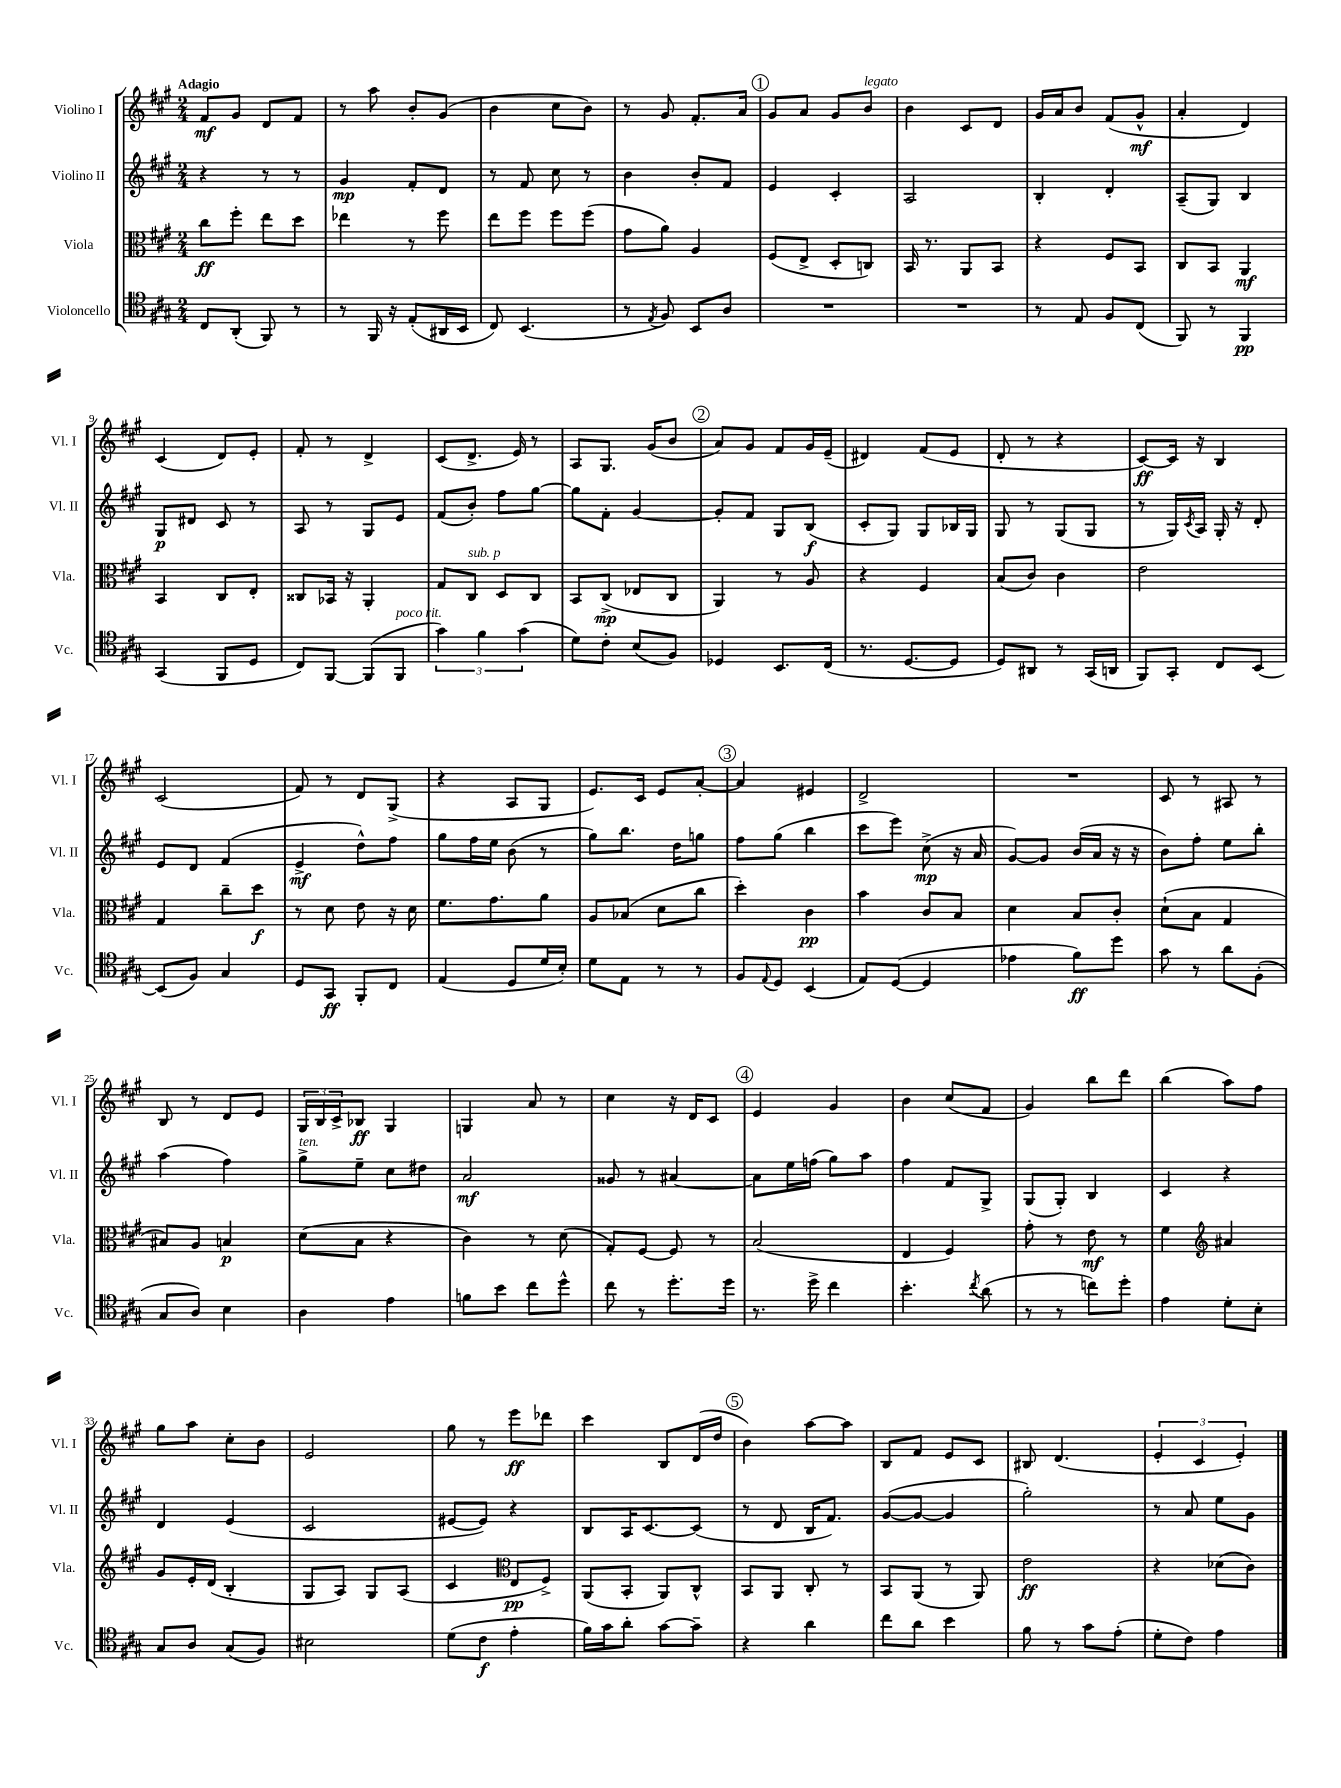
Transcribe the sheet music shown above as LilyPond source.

<<
\new StaffGroup <<
\new Staff = "s0" \with { instrumentName = "Violino I" shortInstrumentName = "Vl. I" } {
    \clef treble \key a \major \numericTimeSignature \time 2/4 \tempo "Adagio"
    fis'8\mf gis'8 d'8 fis'8 |
    r8 a''8 b'8-. gis'8( |
    b'4 cis''8 b'8) |
    r8 gis'8 fis'8.-. a'16 |
    \mark \markup { \circle "1" } gis'8 a'8 gis'8 b'8^\markup { \italic "legato" } |
    b'4 cis'8 d'8 |
    gis'16 a'16 b'8 fis'8( gis'8-^\mf |
    a'4-. d'4) |
    cis'4( d'8) e'8-. |
    fis'8-. r8 d'4-> |
    cis'8( d'8.-> e'16) r8 |
    a8 gis8. gis'16( b'8 |
    \mark \markup { \circle "2" } a'8) gis'8 fis'8 gis'16 e'16--( |
    dis'4) fis'8( e'8 |
    d'8-. r8 r4 |
    cis'8~\ff) cis'16 r16 b4 |
    cis'2( |
    fis'8) r8 d'8 gis8->( |
    r4 a8 gis8 |
    e'8.) cis'16 e'8 a'8~-. |
    \mark \markup { \circle "3" } a'4 eis'4 |
    d'2-> |
    R2 |
    cis'8 r8 ais8 r8 |
    b8 r8 d'8 e'8 |
    \tuplet 3/2 { gis16 b16 cis'16-> } bes8\ff gis4 |
    g4 a'8 r8 |
    cis''4 r16 d'16 cis'8 |
    \mark \markup { \circle "4" } e'4 gis'4 |
    b'4 cis''8( fis'8 |
    gis'4) b''8 d'''8 |
    b''4( a''8) fis''8 |
    gis''8 a''8 cis''8-. b'8 |
    e'2 |
    gis''8 r8 e'''8\ff des'''8 |
    cis'''4 b8 d'16( d''16 |
    \mark \markup { \circle "5" } b'4) a''8~ a''8 |
    b8 fis'8 e'8 cis'8 |
    bis8 d'4.( |
    \tuplet 3/2 { e'4-. cis'4 e'4-.) } \bar "|." |
}
\new Staff = "s1" \with { instrumentName = "Violino II" shortInstrumentName = "Vl. II" } {
    \clef treble \key a \major \numericTimeSignature \time 2/4
    r4 r8 r8 |
    gis'4\mp fis'8-. d'8 |
    r8 fis'8 cis''8 r8 |
    b'4 b'8-. fis'8 |
    \mark \markup { \circle "1" } e'4 cis'4-. |
    a2 |
    b4-. d'4-. |
    a8--( gis8) b4 |
    gis8\p dis'8 cis'8 r8 |
    a8 r8 gis8 e'8 |
    fis'8( b'8-.) fis''8 gis''8~ |
    gis''8 fis'8-. gis'4~ |
    \mark \markup { \circle "2" } gis'8-. fis'8 gis8 b8\f( |
    cis'8-. gis8) gis8 bes16 gis16 |
    gis8 r8 gis8( gis8 |
    r8 gis16) \acciaccatura { cis'8 } a16 gis16-. r16 d'8-. |
    e'8 d'8 fis'4( |
    e'4->\mf d''8-^) fis''8 |
    gis''8 fis''16 e''16 b'8( r8 |
    gis''8) b''8. d''16 g''8 |
    \mark \markup { \circle "3" } fis''8 gis''8( b''4 |
    cis'''8 e'''8) cis''8->\mp( r16 a'16 |
    gis'8~) gis'8 b'16( a'16 r16 r16 |
    b'8) fis''8-. e''8 b''8-. |
    a''4( fis''4) |
    gis''8->^\markup { \italic "ten." } e''8-- cis''8 dis''8 |
    a'2\mf |
    gisis'8 r8 ais'4~ |
    \mark \markup { \circle "4" } ais'8 e''16 f''16( gis''8) a''8 |
    fis''4 fis'8 gis8-> |
    gis8( gis8-.) b4 |
    cis'4 r4 |
    d'4 e'4( |
    cis'2 |
    eis'8~ eis'8) r4 |
    b8 a16 cis'8.~ cis'8( |
    \mark \markup { \circle "5" } r8 d'8 b16 fis'8.) |
    gis'8~( gis'8~ gis'4 |
    gis''2-.) |
    r8 a'8 e''8 gis'8 \bar "|." |
}
\new Staff = "s2" \with { instrumentName = "Viola" shortInstrumentName = "Vla." } {
    \clef alto \key a \major \numericTimeSignature \time 2/4
    cis''8\ff fis''8-. e''8 d''8 |
    ees''4 r8 fis''8 |
    e''8 fis''8 fis''8 fis''8( |
    gis'8 a'8) a4 |
    \mark \markup { \circle "1" } fis8( e8-> d8-. c8) |
    b,16 r8. a,8 b,8 |
    r4 fis8 b,8 |
    cis8 b,8 a,4\mf |
    b,4 cis8 e8-. |
    cisis8 bes,16 r16 a,4-. |
    gis8 cis8^\markup { \italic "sub. p" } d8 cis8 |
    b,8 cis8->\mp( ees8 cis8 |
    \mark \markup { \circle "2" } a,4) r8 a8 |
    r4 fis4 |
    b8( cis'8) cis'4 |
    e'2 |
    gis4 cis''8-- d''8\f |
    r8 d'8 e'8 r16 d'16 |
    fis'8. gis'8. a'8 |
    a8 bes8( d'8 cis''8 |
    \mark \markup { \circle "3" } d''4-.) cis'4\pp |
    b'4 cis'8 b8 |
    d'4 b8 cis'8-. |
    d'8-!( b8 gis4 |
    bis8) a8 b4\p |
    d'8( b8 r4 |
    cis'4) r8 d'8( |
    gis8-.) fis8~ fis8 r8 |
    \mark \markup { \circle "4" } b2( |
    e4 fis4) |
    gis'8-. r8 e'8\mf r8 |
    fis'4 \clef treble ais'4 |
    gis'8 e'16-. d'16( b4-. |
    gis8 a8) gis8 a8( |
    cis'4 \clef alto e8\pp fis8->) |
    a,8( b,8-. a,8) cis8-^ |
    \mark \markup { \circle "5" } b,8 a,8 cis8-. r8 |
    b,8 a,8( r8 a,8) |
    e'2\ff |
    r4 des'8( cis'8) \bar "|." |
}
\new Staff = "s3" \with { instrumentName = "Violoncello" shortInstrumentName = "Vc." } {
    \clef tenor \key a \major \numericTimeSignature \time 2/4
    cis8 a,8-.( fis,8) r8 |
    r8 fis,16 r16 e8-.( ais,16 b,16 |
    cis8) b,4.( |
    r8 \acciaccatura { e8 } fis8) b,8 a8 |
    \mark \markup { \circle "1" } R2 |
    R2 |
    r8 e8 fis8 cis8( |
    fis,8) r8 fis,4\pp |
    gis,4( fis,8 d8 |
    cis8) fis,8~ fis,8( fis,8^\markup { \italic "poco rit." } |
    \tuplet 3/2 { gis'4) fis'4 gis'4( } |
    d'8) cis'8-. b8( fis8) |
    \mark \markup { \circle "2" } des4 b,8. cis16( |
    r8. d8.~ d8 |
    d8) ais,8 r8 gis,16( a,16 |
    fis,8) gis,8-. cis8 b,8~ |
    b,8( fis8) gis4 |
    d8 gis,8\ff fis,8-. cis8 |
    e4( d8 d'16 b16-.) |
    d'8 e8 r8 r8 |
    \mark \markup { \circle "3" } fis8 \appoggiatura { e8 } d8 b,4( |
    e8) d8~( d4 |
    ees'4 fis'8\ff) d''8 |
    gis'8 r8 a'8 fis8-.( |
    gis8 a8) b4 |
    a4 e'4 |
    f'8 b'8 cis''8 d''8-^ |
    cis''8 r8 d''8.-. d''16 |
    \mark \markup { \circle "4" } r8. d''16-> cis''4 |
    b'4.-. \acciaccatura { cis''8 } a'8( |
    r8 r8 c''8) d''8-. |
    e'4 d'8-. b8-. |
    gis8 a8 gis8( fis8) |
    bis2 |
    d'8( cis'8\f e'4-. |
    fis'16) gis'16 a'8-. gis'8~ gis'8-- |
    \mark \markup { \circle "5" } r4 a'4 |
    cis''8 a'8 b'4 |
    fis'8 r8 gis'8 e'8-.( |
    d'8-. cis'8) e'4 \bar "|." |
}
>>
>>
